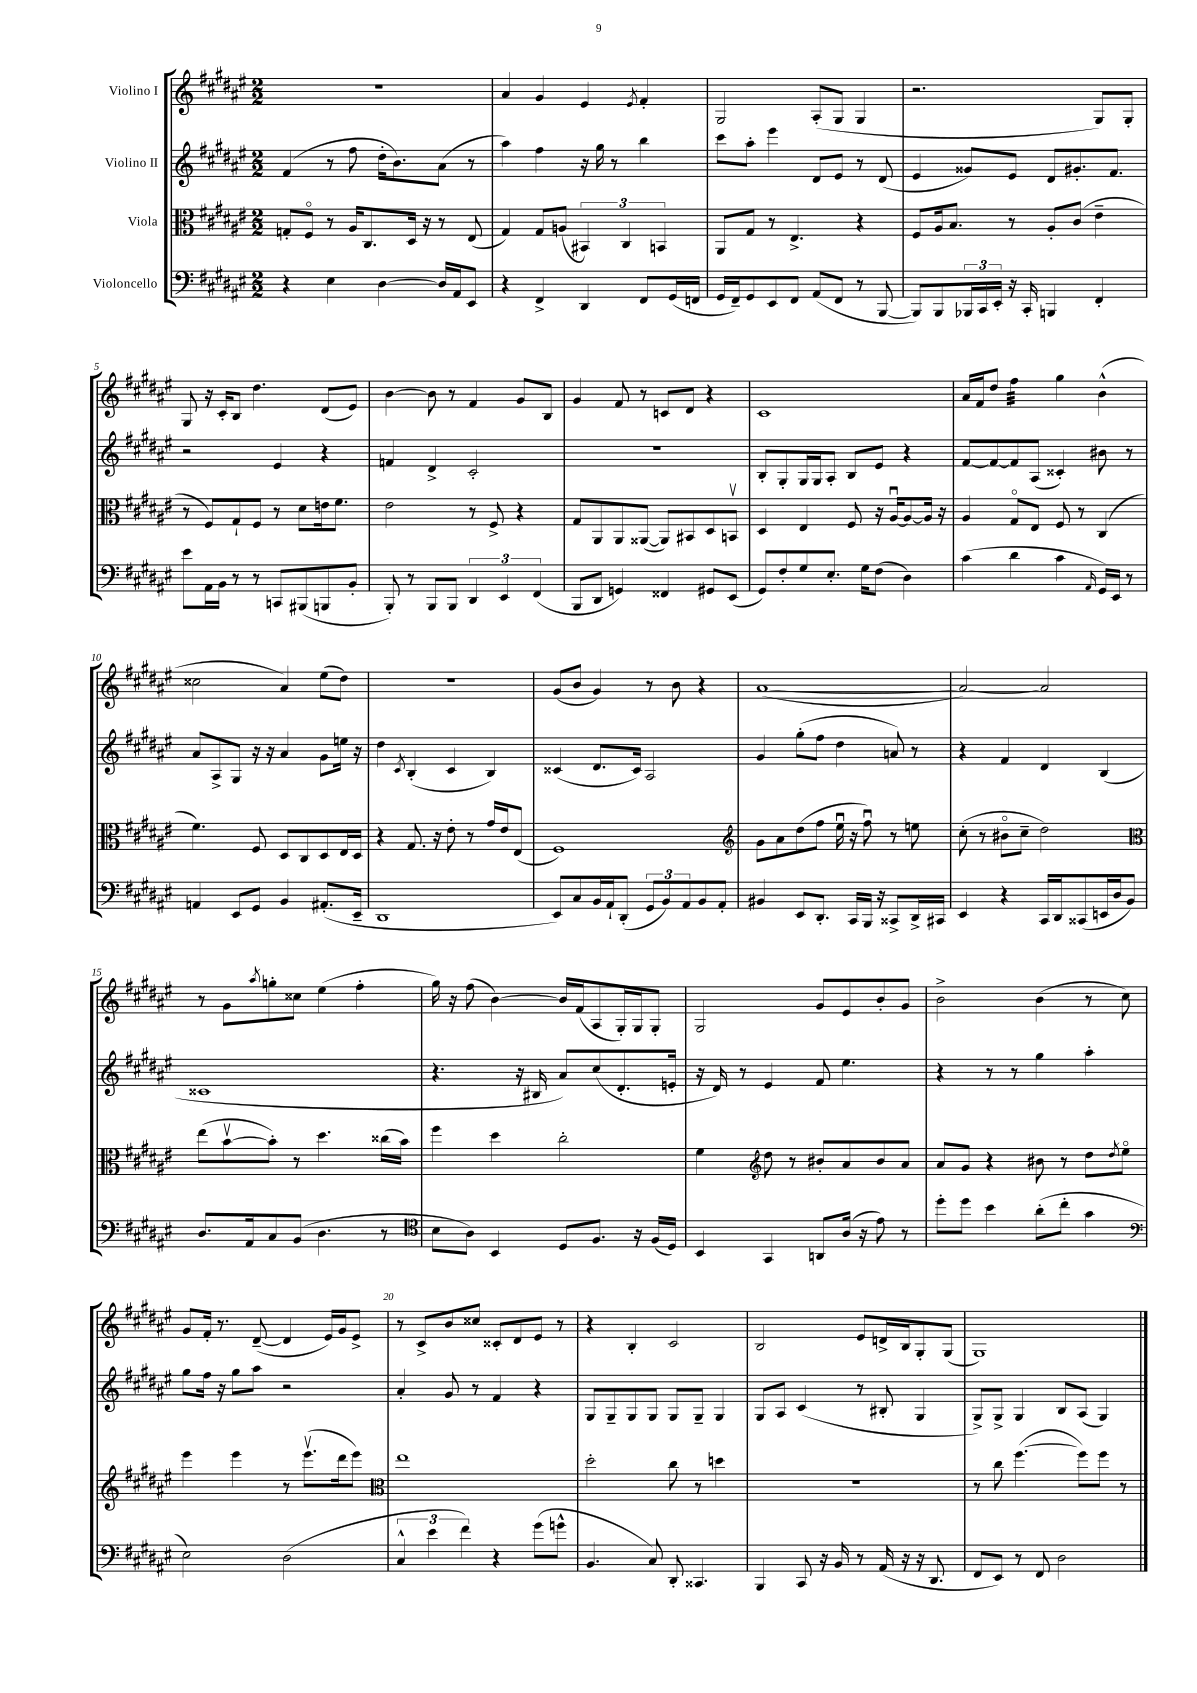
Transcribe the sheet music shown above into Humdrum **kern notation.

**kern	**kern	**kern	**kern
*staff4	*staff3	*staff2	*staff1
*clefF4	*clefC3	*clefG2	*clefG2
*k[f#c#g#d#a#e#]	*k[f#c#g#d#a#e#]	*k[f#c#g#d#a#e#]	*k[f#c#g#d#a#e#]
*M2/2	*M2/2	*M2/2	*M2/2
4r	8G'/L	(4f#/	1r
.	8F#o/J	.	.
4E#\	8r	8r	.
.	16A#/LK	8ff#\	.
.	8.C#/	.	.
[4D#\	.	16dd#'\LK	.
.	.	8.b\)	.
.	16D#/Jk	.	.
.	16r	.	.
16D#/]LL	8r	(8a#\J	.
16AA#/J	.	.	.
8EE#/J	(8E#/	8r	.
=	=	=	=
4r	4G#/)	4aa#\)	4a#/
4FF#^/	8G#/L	4ff#\	4g#/
.	(8A/J	.	.
4DD#/	6BB#/)	16r	4e#/
.	.	16gg#\	.
.	.	8r	.
.	6C#/	.	.
.	.	.	8qe#/
8FF#/L	.	4bb\	4f#'/
.	6BB/	.	.
(16GG#/L	.	.	.
16FF/JJ	.	.	.
=	=	=	=
16GG#/LL	8AA#/L	8ccc#\L	2G#/
16FF#~/J)	.	.	.
8GG#/	8G#/J	8aa#'\J	.
8EE#/	8r	4eee#\	.
8FF#/J	4.E#^/	.	.
(8AA#/L	.	8d#/L	(8A#'/L
8FF#/J	.	8e#/J	8G#/J
8r	4r	8r	4G#/
[8BBB/	.	(8d#/	.
=	=	=	=
8BBB/]L)	8F#/L	4e#/	2.r
8BBB/	16A#/k	.	.
.	8.B/J	.	.
24BBB-/L	.	8g##/L)	.
24CC#/	.	.	.
24EE#'/JJ	.	.	.
16r	8r	8e#/J	.
16CC#'/	.	.	.
4BBB/	8A#'/L	8d#/L	.
.	(8c#/J	8.g#'/	.
4FF#'/	4e#~\	.	8G#/L)
.	.	8.f#/J	.
.	.	.	8G#'/J
=	=	=	=
8e#\L	8r	2r	8G#/
16AA#\L	8F#/L)	.	16r
16BB\JJ	.	.	16c#'/LK
8r	8G#`/	.	8B/J
8r	8F#/J	.	4.dd#\
8CC/L	8r	4e#/	.
(8BBB#/	8d#\L	.	.
8BBB/	16e\k	4r	(8d#/L
.	8.f#\J	.	.
8BB'/J	.	.	8e#/J)
=	=	=	=
8BBB'/)	2e#\	4f/	[4b\
8r	.	.	.
8BBB/L	.	4d#^/	8b\]
8BBB/J	.	.	8r
6DD#/	8r	2c#'/	4f#/
.	8F#^/	.	.
6EE#/	.	.	.
.	4r	.	8g#/L
(6FF#/	.	.	.
.	.	.	8B/J
=	=	=	=
8BBB/L	8G#/L	1r	4g#/
8DD#/J	8AA#/	.	.
4GG/)	8AA#/	.	8f#/
.	([8AA##/J	.	8r
4FF##/	8AA##/]L)	.	8c/L
.	8BB#/	.	8d#/J
8GG#/L	8D#/	.	4r
(8EE#/J	8BBv/J	.	.
=	=	=	=
8GG#/L)	4D#/	8B'/L	1c#
8F#'/	.	8G#'/	.
8G#/	4E#/	16G#/L	.
.	.	16G#/J	.
8.E#'/J	.	8A#'/J	.
.	8F#/	8B/L	.
16G#\LK	.	.	.
(8F#\J	16r	8e#/J	.
.	[16A#u/LK	.	.
4D#\)	8A#/_	4r	.
.	16A#/]Jk	.	.
.	16r	.	.
=	=	=	=
(4c#\	4A#/	[8f#/L	16a#/LL
.	.	.	16f#/J
.	.	8f#/_	8dd#/J
4d#\	8G#o/L	8f#/]	4ff#\
.	8E#/J	(8A#/J	.
4c#\	8F#/	4c##'/)	4gg#\
.	8r	.	.
16qqAA#/	.	.	.
16GG#/LL)	(4C#/	8b#\	(4b^^\
16EE#/JJ	.	.	.
8r	.	8r	.
=	=	=	=
4AA/	4.f#\)	8a#/L	2cc##\
.	.	8A#^/	.
8EE#/L	.	8G#/J	.
8GG#/J	8F#/	16r	.
.	.	16r	.
4BB/	8D#/L	4a#/	4a#/)
.	8C#/	.	.
(8.AA#'/L	8D#/	8g#\L	(8ee#\L
.	16E#/L	16ee\Jk	8dd#\J)
16EE#~/Jk	16D#/JJ	16r	.
=	=	=	=
1DD#	4r	4dd#\	1r
.	.	8qc#/	.
.	8.G#/	(4B'/	.
.	16r	.	.
.	8e#'\	4c#/	.
.	8r	.	.
.	16g#/LL	4B/)	.
.	16e#/J	.	.
.	(8E#/J	.	.
=	=	=	=
8EE#/L)	1F#)	(4c##/	(8g#/L
8C#/	.	.	8b/J
16BB/L	.	8.d#/L	4g#/)
16AA#`/J	.	.	.
(8DD#'/J	.	.	.
.	.	16c##/Jk)	.
12GG#/L	.	2A#/	8r
12BB/)	.	.	.
.	.	.	8b\
12AA#/	.	.	.
8BB/	.	.	4r
8AA#'/J	.	.	.
=	=	=	=
*	*clefG2	*	*
4BB#/	8g#\L	4g#/	([1a#
.	8a#\	.	.
8EE#/L	(8dd#\	(8gg#'\L	.
8.DD#'/J	8ff#\J	8ff#\J	.
.	16ee#u\	4dd#\	.
16CC#/LL	16r	.	.
16BBB/JJ	8ff#u\)	.	.
16r	.	.	.
8CC##^/L	8r	8a/)	.
16DD#^/L	8ee\	8r	.
16CC#/JJ	.	.	.
=	=	=	=
4EE#/	(8cc#'\	4r	2a#/_)
.	8r	.	.
4r	8b#o\L	4f#/	.
.	8cc#~\J	.	.
16CC#/LL	2dd#\)	4d#/	2a#/]
16DD#/J	.	.	.
(8CC##/	.	.	.
16EE/L	.	(4B/	.
16D#/J	.	.	.
8BB/J)	.	.	.
=	=	=	=
*	*clefC3	*	*
8.D#/L	(8ee#\L	1c##	8r
.	[8bv\	.	8g#\L
16AA#/k	.	.	.
.	.	.	8qaa#/
8C#/	8b'\]J)	.	8gg'\
(8BB/J	8r	.	8cc##\J
4.D#\	4.dd#\	.	(4ee#\
.	.	.	4ff#'\
8r	(16cc##\LL	.	.
.	16b\JJ)	.	.
=	=	=	=
*clefC4	*	*	*
8B\L	4ff#\	4.r	16gg#\)
.	.	.	16r
8A#\J)	.	.	(8ff#\
4BB/	4dd#\	.	[4b\)
.	.	16r	.
.	.	16B#/	.
8D#/L	2cc#'\	8a#/L)	16b/]LL
.	.	.	(16f#/J
8.F#/J	.	(8cc#/	8A#/
.	.	8.d#'/	16G#'/L)
16r	.	.	16G#/J
(16F#/LL	.	.	8G#'/J
16D#/JJ)	.	16e'/Jk	.
=	=	=	=
4BB/	4f#\	16r	2G#/
.	.	16d#/)	.
.	.	8r	.
*	*clefG2	*	*
4GG#/	8dd#\	4e#/	.
.	8r	.	.
8AA/L	8b#'/L	8f#/	8g#/L
(16A#/Jk	8a#/	4.ee#\	8e#/
16r	.	.	.
8e#\)	8b#/	.	8b'/
8r	8a#/J	.	8g#/J
=	=	=	=
8dd#'\L	8a#/L	4r	2b^\
8dd#\J	8g#/J	.	.
4b\	4r	8r	.
.	.	8r	.
(8a#'\L	8b#\	4gg#\	(4b\
8cc#'\J	8r	.	.
4g#\	8dd#\L	4aa#'\	8r
.	8qdd#/	.	.
.	8ee#o\J	.	8cc#\)
=	=	=	=
*clefF4	*	*	*
2E#\)	4eee#\	8gg#\L	8g#/L
.	.	16ff#\Jk	16f#'/Jk
.	.	16r	8.r
.	4eee#\	8gg#\L	.
.	.	8aa#\J	([8d#~/
(2D#\	8r	2r	4d#/]
.	(8.eee#v\L	.	.
.	.	.	16e#/LL)
.	16ddd#\k	.	16g#/J
.	8eee#\J)	.	8e#^/J
=	=	=	=
*	*clefC3	*	*
6C#^^/	1ee#	4a#'/	8r
.	.	.	8c#^/L
6e#\	.	.	.
.	.	8g#/	8b/
6f#\)	.	.	.
.	.	8r	8cc##/J
4r	.	4f#/	8c##'/L
.	.	.	8d#/
(8g#\L	.	4r	8e#/J
8g^^\J	.	.	8r
=	=	=	=
4.BB/	2dd#'\	8G#/L	4r
.	.	8G#~/	.
.	.	8G#/	4B'/
8C#/)	.	8G#/J	.
8DD#'/	8cc#\	8G#/L	2c#/
4.CC##/	8r	8G#~/J	.
.	4dd\	4G#/	.
=	=	=	=
4BBB/	1r	8G#/L	2B/
.	.	8A#/J	.
8CC#/	.	(4c#/	.
16r	.	.	.
16BB/	.	.	.
8r	.	8r	8e#/L
(16AA#/	.	8B#'/	16d^/L
16r	.	.	16B/J
16r	.	4G#/	8G#'/
8.DD#/	.	.	.
.	.	.	(8G#/J
=	=	=	=
8FF#/L	8r	8G#^/L)	1G#)
8EE#/J)	8cc#\	8G#^/J	.
8r	([4.ff#\	4G#/	.
8FF#/	.	.	.
2D#\	.	8B/L	.
.	8ff#\]L)	(8A#/J	.
.	8ff#\J	4G#/)	.
.	8r	.	.
==	==	==	==
*-	*-	*-	*-
